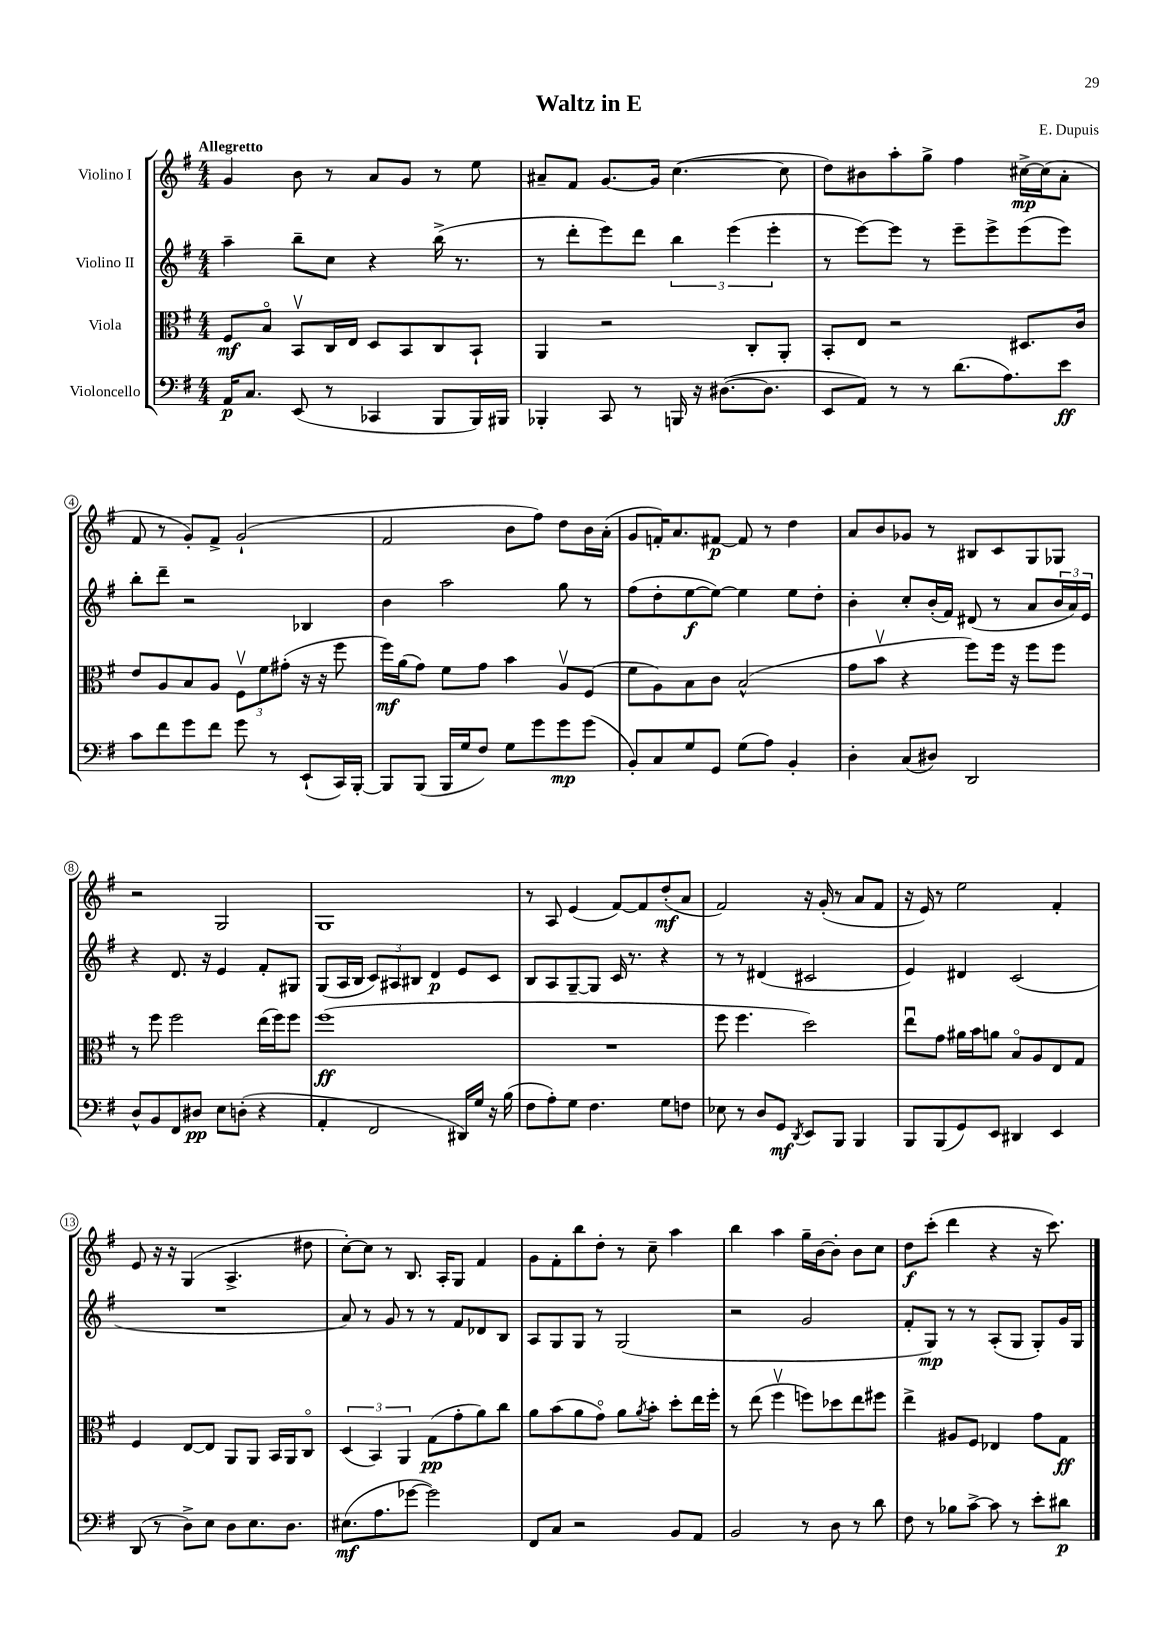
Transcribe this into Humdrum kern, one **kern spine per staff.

**kern	**dynam	**kern	**dynam	**kern	**dynam	**kern	**dynam
*part4	*part4	*part3	*part3	*part2	*part2	*part1	*part1
*staff4	*staff4	*staff3	*staff3	*staff2	*staff2	*staff1	*staff1
*I"Violoncello	*	*I"Viola	*	*I"Violino II	*	*I"Violino I	*
*clefF4	*	*clefC3	*	*clefG2	*	*clefG2	*
*k[f#]	*	*k[f#]	*	*k[f#]	*	*k[f#]	*
*M4/4	*	*M4/4	*	*M4/4	*	*M4/4	*
=1	=1	=1	=1	=1	=1	=1	=1
!	!	!	!	!	!	!LO:TX:a:B:t=Allegretto	!
16AA/KL	p	8F#/L	mf	4aa~\	.	4g/	.
8.C/J	.	.	.	.	.	.	.
.	.	8B/J	.	.	.	.	.
(8EE/	.	8BBv/L	.	8bb~\L	.	8b\	.
8r	.	16C/L	.	8cc\J	.	8r	.
.	.	16E/JJ	.	.	.	.	.
4CC-X/	.	8D/L	.	4r	.	8a/L	.
.	.	8BB/	.	.	.	8g/J	.
8BBB/L	.	8C/	.	(16bb^\	.	8r	.
.	.	.	.	8.r	.	.	.
16BBB/L)	.	8BB`/J	.	.	.	8ee\	.
16BBB#X/JJ	.	.	.	.	.	.	.
=2	=2	=2	=2	=2	=2	=2	=2
4BBB-X'/	.	4AA/	.	8r	.	8a#X~/L	.
.	.	.	.	8ddd'\L	.	8f#/J	.
8CC/	.	2r	.	8eee\)	.	[8.g/L	.
8r	.	.	.	8ddd\J	.	.	.
.	.	.	.	.	.	16g/Jk]	.
16BBBn/	.	.	.	6bb\	.	([4.cc\	.
16r	.	.	.	.	.	.	.
([8.D#X\L	.	.	.	.	.	.	.
.	.	.	.	(6eee\	.	.	.
.	.	8C'/L	.	.	.	.	.
8.D#\J]	.	.	.	.	.	.	.
.	.	.	.	6eee'\	.	.	.
.	.	8AA'/J	.	.	.	8cc\]	.
=3	=3	=3	=3	=3	=3	=3	=3
8EE/L	.	8BB'/L	.	8r	.	8dd\L)	.
8AA/J)	.	8E/J	.	[8eee\L)	.	8b#X\	.
8r	.	2r	.	8eee\J]	.	8aa'\	.
8r	.	.	.	8r	.	8gg^\J	.
(8.d\L	.	.	.	8eee~\L	.	4ff#\	.
.	.	.	.	8eee^\	.	.	.
8.A\)	.	.	.	.	.	.	.
.	.	8.D#X/L	.	(8eee\	.	[16cc#X^\LL	mp
.	.	.	.	.	.	(16cc#\J]	.
8e\J	ff	.	.	8eee\J)	.	8a'\J	.
.	.	16c/Jk	.	.	.	.	.
!!LO:LB:g=z
=4	=4	=4	=4	=4	=4	=4	=4
8c\L	.	8e/L	.	8bb'\L	.	8f#/	.
8f#\	.	8A/	.	8ddd~\J	.	8r	.
8g\	.	8B/	.	2r	.	8g'/L)	.
8f#\J	.	8A/J	.	.	.	8f#^/J	.
8g\	.	12F#v\L	.	.	.	(2g`/	.
.	.	12f#\	.	.	.	.	.
8r	.	.	.	.	.	.	.
.	.	(12g#X'\J	.	.	.	.	.
(8EE`/L	.	16r	.	4B-X/	.	.	.
.	.	16r	.	.	.	.	.
16CC/L)	.	8ff#\	.	.	.	.	.
[16BBB'/JJ	.	.	.	.	.	.	.
=5	=5	=5	=5	=5	=5	=5	=5
8BBB/L]	.	16ff#\LL)	mf	4b\	.	2f#/	.
.	.	(16a\J	.	.	.	.	.
(8BBB/J	.	8g\J)	.	.	.	.	.
16BBB/LL	.	8f#\L	.	2aa\	.	.	.
16G/J	.	.	.	.	.	.	.
8F#/J)	.	8g\J	.	.	.	.	.
8G\L	.	4b\	.	.	.	8b\L	.
8g\	.	.	.	.	.	8ff#\J)	.
8g\	mp	8Av/L	.	8gg\	.	8dd\L	.
(8g\J	.	(8F#/J	.	8r	.	16b\L	.
.	.	.	.	.	.	(16a'\JJ	.
=6	=6	=6	=6	=6	=6	=6	=6
8BB'/L)	.	8f#\L	.	(8ff#\L	.	8g/L	.
8C/	.	8A\)	.	8dd'\	.	16fn'/K)	.
.	.	.	.	.	.	8.a/	.
8G/	.	8B\	.	[8ee\	f	.	.
8GG/J	.	8c\J	.	8ee\J_)	.	[8f#X/J	p
(8G\L	.	(2B^^/	.	4ee\]	.	8f#/]	.
8A\J)	.	.	.	.	.	8r	.
4BB'/	.	.	.	8ee\L	.	4dd\	.
.	.	.	.	8dd'\J	.	.	.
=7	=7	=7	=7	=7	=7	=7	=7
4D'\	.	8g\L	.	4b'\	.	8a/L	.
.	.	8bv\J	.	.	.	8b/	.
(8C/L	.	4r	.	8cc'/L	.	8g-X/J	.
8D#X/J)	.	.	.	(16b'/L	.	8r	.
.	.	.	.	16f#/JJ)	.	.	.
2DD/	.	8ff#\L)	.	(8d#X/	.	8B#X/L	.
.	.	16ff#\Jk	.	8r	.	8c/	.
.	.	16r	.	.	.	.	.
.	.	8ff#\L	.	8a/L	.	8G/	.
.	.	8ff#\J	.	24b/L	.	8G-X/J	.
.	.	.	.	24a/)	.	.	.
.	.	.	.	24e/JJ	.	.	.
!!LO:LB:g=z
=8	=8	=8	=8	=8	=8	=8	=8
8D^^/L	.	8r	.	4r	.	2r	.
8BB/	.	8ff#\	.	.	.	.	.
8FF#/	.	2ff#\	.	8.d/	.	.	.
8D#X/J	pp	.	.	.	.	.	.
.	.	.	.	16r	.	.	.
8E\L	.	.	.	4e/	.	2G/	.
(8Dn'\J	.	.	.	.	.	.	.
4r	.	(16ee\LL	.	8f#'/L	.	.	.
.	.	16ff#\J)	.	.	.	.	.
.	.	8ff#\J	.	8G#X/J	.	.	.
=9	=9	=9	=9	=9	=9	=9	=9
4AA'/	.	(1ff#	ff	(8G/L	.	1G	.
.	.	.	.	16A/L	.	.	.
.	.	.	.	16B/JJ	.	.	.
2FF#/	.	.	.	12c/L)	.	.	.
.	.	.	.	12A#X/	.	.	.
.	.	.	.	12B#X/J	.	.	.
.	.	.	.	4d/	p	.	.
16DD#X/LL)	.	.	.	8e/L	.	.	.
16G/JJ	.	.	.	.	.	.	.
16r	.	.	.	8c/J	.	.	.
(16B\	.	.	.	.	.	.	.
=10	=10	=10	=10	=10	=10	=10	=10
8F#\L	.	1r	.	8B/L	.	8r	.
8A'\)	.	.	.	8A/	.	8A/	.
8G\J	.	.	.	[8G~/	.	(4e/	.
4.F#\	.	.	.	8G/J]	.	.	.
.	.	.	.	16c/	.	[8f#/L)	.
.	.	.	.	8.r	.	.	.
.	.	.	.	.	.	8f#/]	.
8G\L	.	.	.	4r	.	(8dd'/	mf
8Fn\J	.	.	.	.	.	8a/J	.
=11	=11	=11	=11	=11	=11	=11	=11
8E-X\	.	8ff#\	.	8r	.	2f#/)	.
8r	.	4.ff#\	.	8r	.	.	.
8D/L	.	.	.	(4d#X/	.	.	.
8GG/J	mf	.	.	.	.	.	.
8qDD/	.	.	.	.	.	.	.
8EE/L	.	2dd\)	.	2c#X/	.	16r	.
.	.	.	.	.	.	(16g'/	.
8BBB/J	.	.	.	.	.	8r	.
4BBB/	.	.	.	.	.	8a/L	.
.	.	.	.	.	.	8f#/J	.
=12	=12	=12	=12	=12	=12	=12	=12
8BBB/L	.	8eeu\L	.	4e/)	.	16r	.
.	.	.	.	.	.	16e/)	.
(8BBB/	.	8g\J	.	.	.	8r	.
8GG/)	.	16a#X\LL	.	4d#X/	.	2ee\	.
.	.	16b\J	.	.	.	.	.
8EE/J	.	8an\J	.	.	.	.	.
4DD#X/	.	8B/L	.	(2c/	.	.	.
.	.	8A/	.	.	.	.	.
4EE/	.	8E/	.	.	.	4f#'/	.
.	.	8G/J	.	.	.	.	.
!!LO:LB:g=z
=13	=13	=13	=13	=13	=13	=13	=13
(8DD/	.	4F#/	.	1r	.	8e/	.
8r	.	.	.	.	.	16r	.
.	.	.	.	.	.	16r	.
8D^\L)	.	[8E/L	.	.	.	(4G/	.
8E\J	.	8E/J]	.	.	.	.	.
8D\L	.	8AA/L	.	.	.	4.A^/	.
8.E\	.	8AA/J	.	.	.	.	.
.	.	16BB/LL	.	.	.	.	.
8.D\J	.	16AA/J	.	.	.	.	.
.	.	8C/J	.	.	.	8dd#X\	.
=14	=14	=14	=14	=14	=14	=14	=14
(8.E#X\L	mf	(6D/	.	8a/)	.	[8cc'\L)	.
.	.	.	.	8r	.	8cc\J]	.
.	.	6BB/)	.	.	.	.	.
8.A\	.	.	.	.	.	.	.
.	.	.	.	8g/	.	8r	.
.	.	6AA/	.	.	.	.	.
[8g-X\J	.	.	.	8r	.	8.B/	.
2g-\])	.	(8G\L	pp	8r	.	.	.
.	.	.	.	.	.	16A'/KL	.
.	.	8g'\	.	8f#/L	.	8G/J	.
.	.	8a\)	.	8d-X/	.	4f#/	.
.	.	8cc\J	.	8B/J	.	.	.
=15	=15	=15	=15	=15	=15	=15	=15
8FF#/L	.	8a\L	.	8A/L	.	8g\L	.
8C/J	.	(8b\	.	8G/	.	8f#'\	.
2r	.	8a\	.	8G/J	.	8bb\	.
.	.	8g\J)	.	8r	.	8dd'\J	.
.	.	8a\L	.	(2G/	.	8r	.
.	.	8qa/	.	.	.	.	.
.	.	8b'\J	.	.	.	8cc~\	.
8BB/L	.	8dd'\L	.	.	.	4aa\	.
8AA/J	.	16ee\L	.	.	.	.	.
.	.	16ff#'\JJ	.	.	.	.	.
=16	=16	=16	=16	=16	=16	=16	=16
2BB/	.	8r	.	2r	.	4bb\	.
.	.	(8ee\	.	.	.	.	.
.	.	4ff#v\	.	.	.	4aa\	.
8r	.	8ffn\L)	.	2g/	.	16gg~\LL	.
.	.	.	.	.	.	[16b\J	.
8D\	.	8dd-X\	.	.	.	8b'\J]	.
8r	.	8ee\	.	.	.	8b\L	.
8d\	.	8ff#X\J	.	.	.	8cc\J	.
=17	=17	=17	=17	=17	=17	=17	=17
8F#\	.	4ee^\	.	8f#'/L	.	8dd\L	f
8r	.	.	.	8G/J)	mp	(8ccc'\J	.
8B-X\L	.	8A#X/L	.	8r	.	4ddd\	.
[8c^\J	.	8F#/J	.	8r	.	.	.
8c\]	.	4E-X/	.	(8A'/L	.	4r	.
8r	.	.	.	8G/J	.	.	.
8e'\L	.	8g\L	.	8G'/L)	.	16r	.
.	.	.	.	.	.	8.ccc\)	.
8d#X\J	p	8G\J	ff	16g/L	.	.	.
.	.	.	.	16G/JJ	.	.	.
==	==	==	==	==	==	==	==
*-	*-	*-	*-	*-	*-	*-	*-
